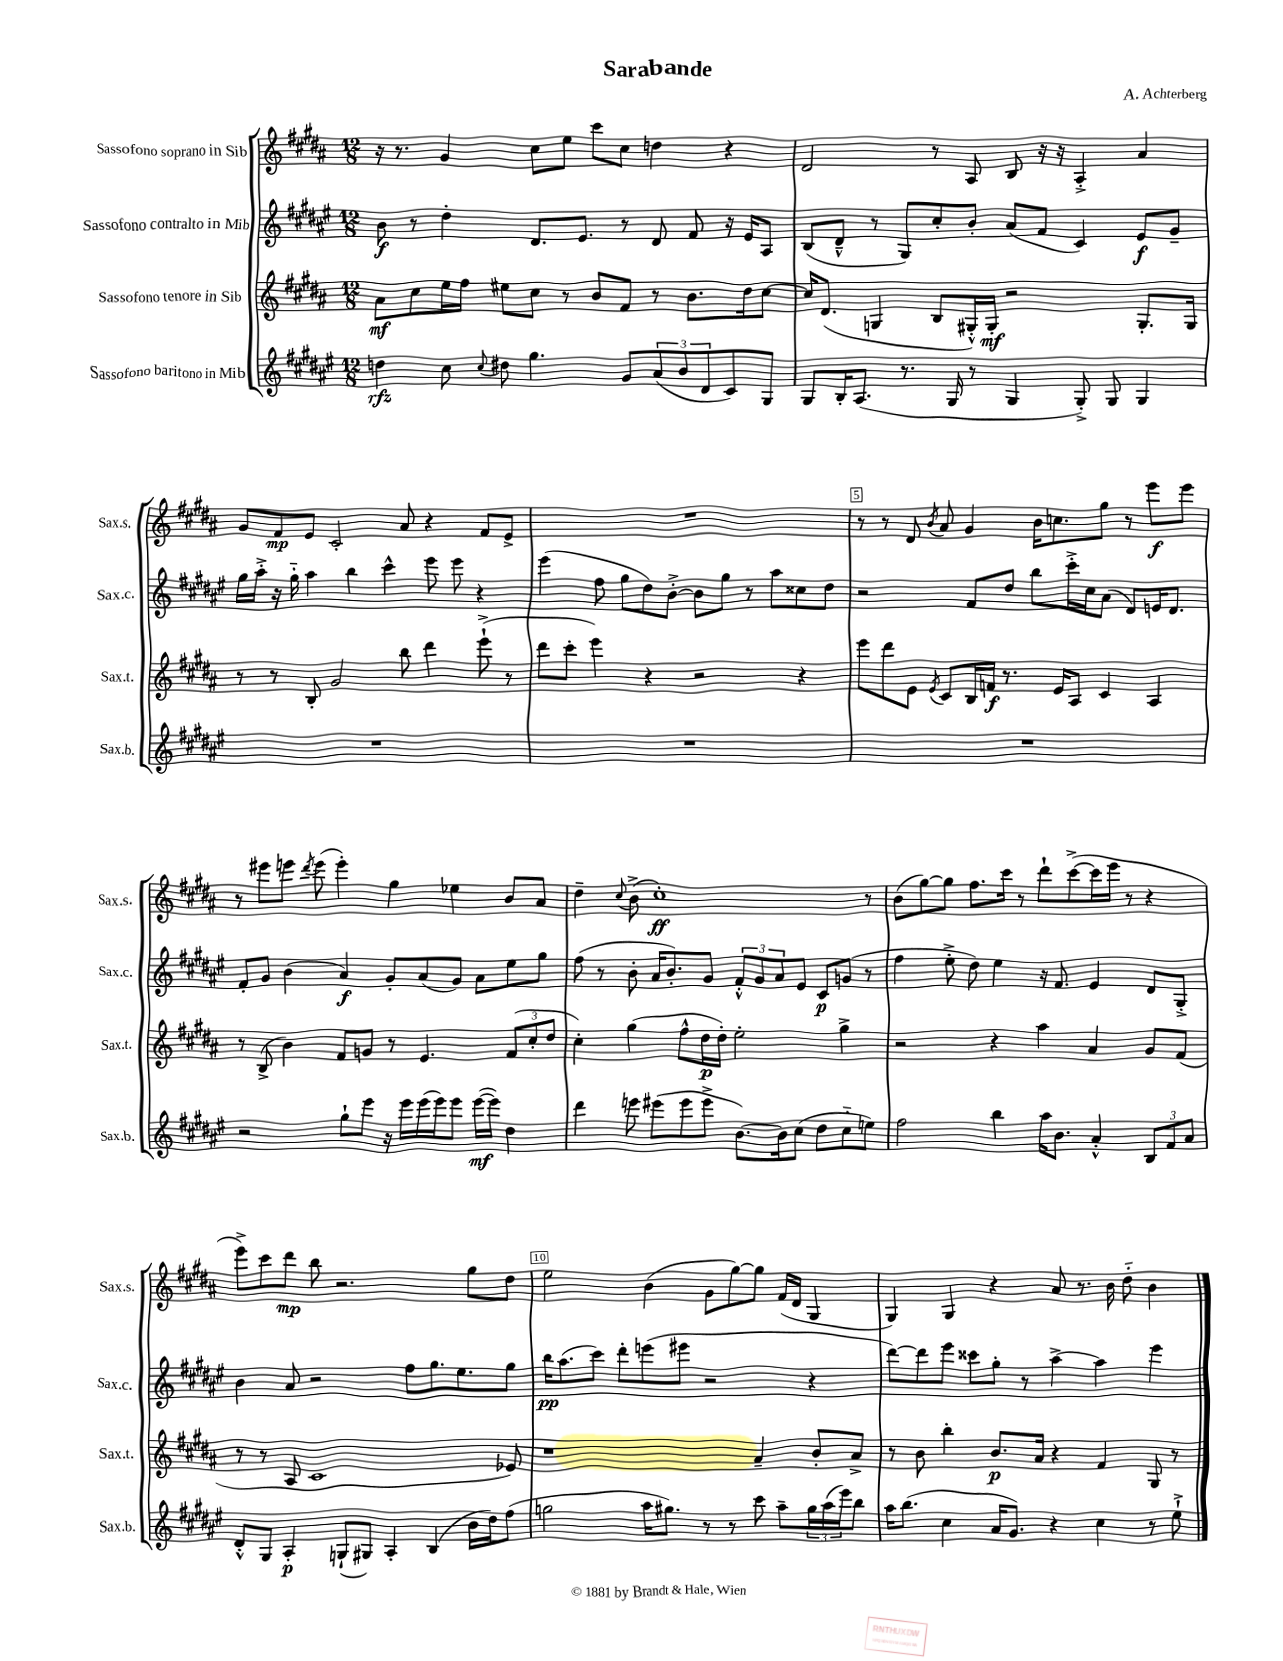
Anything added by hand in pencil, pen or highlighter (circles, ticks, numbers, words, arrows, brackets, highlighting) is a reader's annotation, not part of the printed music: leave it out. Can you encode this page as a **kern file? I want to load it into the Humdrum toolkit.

**kern	**kern	**kern	**kern
*staff4	*staff3	*staff2	*staff1
*clefG2	*clefG2	*clefG2	*clefG2
*k[f#c#g#d#a#e#]	*k[f#c#g#d#a#]	*k[f#c#g#d#a#e#]	*k[f#c#g#d#a#]
*M12/8	*M12/8	*M12/8	*M12/8
4dd\	8a#\L	8b\	16r
.	.	.	8.r
.	8cc#\	8r	.
8cc#\	16ee\L	4dd#'\	4g#/
.	16ff#\JJ	.	.
8qqcc#/	.	.	.
8dd#\	8ee#\L	.	.
4.gg#\	8cc#\J	8.d#/L	8cc#\L
.	8r	.	8ee\J
.	.	8.e#/J	.
.	8b/L	.	8ccc#\L
8g#/L	8f#/J	8r	8cc#\J
(12a#/	8r	8d#/	4dd\
12b/	.	.	.
.	8.b\L	8f#/	.
12d#/	.	.	.
8c#/)	.	16r	4r
.	16dd#\k	16e#/LK	.
8G#/J	[8cc#\J	8A#/J	.
=	=	=	=
8G#/L	16cc#/]LK	(8B/L	2d#/
.	(8.d#/J	.	.
16B'/K	.	8d#~^^/J	.
(8.A#/J	.	.	.
.	4G/	8r	.
8.r	.	8G#/L)	.
.	8B/L	8cc#'/	8r
16G#/	.	.	.
8r	16G#'^^/L)	8b'/J	8A#/
.	16G#'/JJ	.	.
4G#/	2r	(8a#/L	8B/
.	.	8f#/J	16r
.	.	.	16r
8G#'^/)	.	4c#/)	4A#'^/
8G#/	.	.	.
4G#/	8.G#'/L	8e#/L	4a#/
.	.	8g#~/J	.
.	16G#/Jk	.	.
=	=	=	=
1.r	8r	16gg#\LL	8g#/L
.	.	16aa#'^\JJ	.
.	8r	16r	8f#/
.	.	16gg#'~\	.
.	8B'/	4aa#\	8e/J
.	2g#/	.	2c#'/
.	.	4bb\	.
.	.	4ccc#^^\	.
.	8bb\	.	8a#/
.	4ddd#\	8eee#\	4r
.	.	8eee#\	.
.	(8eee`^\	4r	8f#/L
.	8r	.	8e^/J
=	=	=	=
1.r	8ddd#\L	(4eee#\	1.r
.	8ccc#'\J	.	.
.	4eee\)	8ff#\	.
.	.	8gg#\L	.
.	4r	8dd#\)	.
.	.	[8b'^\J	.
.	2r	8b\]L	.
.	.	8gg#\J	.
.	.	8r	.
.	.	8aa#\L	.
.	4r	8cc##\	.
.	.	8dd#\J	.
=	=	=	=
1.r	8eee\L	2r	8r
.	8ddd#\	.	8r
.	8e\J	.	8d#/
.	8qe/	.	8qb/
.	8c#/L	.	8a#/
.	16B/L	8f#/L	4g#/
.	16f/JJ	.	.
.	8.r	8dd#/J	.
.	.	8bb\L	16b\LK
.	16e/LK	.	8.cc\
.	8A#/J	16ccc#'^\L	.
.	.	16cc#\J	.
.	4c#/	(8a#\J	8gg#\J
.	.	8d#/L)	8r
.	4A#/	16e/K	8eee\L
.	.	8.d#/J	.
.	.	.	8eee\J
=	=	=	=
2r	8r	8f#'/L	8r
.	(8B^/	8g#/J	8eee#\L
.	4b\)	(4b\	8eee\J
.	.	.	8qddd#/
.	.	.	(8eee\
8gg#`\L	8f#/L	4a#/)	4eee'\)
8eee#\J	8g/J	.	.
16r	8r	8g#'/L	4gg#\
16eee#\LL	.	.	.
(16eee#\	4.e/	(8a#/	.
16eee#\J)	.	.	.
8eee#\J	.	8g#/J)	4ee-\
([16eee#\LL	.	8a#\L	.
16eee#\]JJ)	.	.	.
4dd#\	(12f#/L	8ee#\	8b/L
.	12cc#'/	.	.
.	.	8gg#\J	8a#/J
.	12dd#/J	.	.
=	=	=	=
4ddd#\	4cc#'\)	(8ff#\	4dd#~\
.	.	8r	.
.	.	.	8qqcc#/
8eee\	(4gg#\	8b'\	(8b^\
(8eee#\L	.	16a#/LK	1cc#')
.	.	8.b'/)	.
8eee#\	8ff#^^\L	.	.
8eee#^\J	16dd#\L	8g#/J	.
.	16dd#'\JJ)	.	.
[8.b\L)	2ee'\	12f#'^^/L	.
.	.	12g#/	.
.	.	12a#/	.
16b\]k	.	.	.
(8cc#\J	.	8e#/J	.
8dd#\L	.	8c#/L	.
8cc#'~\	4gg#^\	(8g/J	.
8ee\J)	.	8r	8r
=	=	=	=
2ff#\	2r	4ff#\	(8b\L
.	.	.	[8gg#\)
.	.	8ee#'^\	8gg#\]J
.	.	8dd#\)	8.ff#\L
4bb\	4r	4ee#\	.
.	.	.	16ccc#\Jk
.	.	.	8r
16aa#\LK	4aa#\	16r	8ddd#`\L
8.b\J	.	8.f#/	.
.	.	.	([8ccc#^\
4a#'^^/	4a#/	4e#/	16ccc#\]L
.	.	.	16eee\JJ
.	.	.	8r
12B/L	8g#/L	8d#/L	4r
12f#/	.	.	.
.	(8f#/J	8G#'^/J	.
12a#/J	.	.	.
=	=	=	=
8d#'^^/L	8r	4b\	8eee^\L)
8G#/J	8r	.	8ccc#\
4A#'/	8A#/	8a#/	8ddd#\J
.	1c#	2r	8bb\
(8G`/L	.	.	2.r
8G#/J)	.	.	.
4A#'/	.	.	.
.	.	8ff#\L	.
(4B/	.	8.gg#\	.
.	.	8.ee#\	.
16b\LL	.	.	8gg#\L
16dd#\J)	.	.	.
(8ff#\J	8e-/)	8gg#\J	8dd#\J
=	=	=	=
2gg\	1r	16bb\LK	2ee\
.	.	(8.aa#\	.
.	.	8ccc#\J)	.
.	.	8ddd#'\L	.
16aa#\LK	.	(8eee\	(4b\
8.gg#\J)	.	.	.
.	.	8eee#\J	.
8r	.	2r	8g#\L
8r	.	.	[8gg#\)
8ccc#\	4a#~/	.	8gg#\]J
8aa#~\L	.	.	(16f#/LL
.	.	.	16d#/JJ
24gg#\L	8b'/L	4r	4G#/
(24aa#\	.	.	.
24eee#\J)	.	.	.
8bb\J	8a#^/J	.	.
=	=	=	=
16aa#\LK	8r	[8ddd#\L)	4G#/)
(8.bb\J	.	.	.
.	8b\	8ddd#\]	.
4cc#\	4bb'\	8eee#\J	4G#/
.	.	8ccc##\L	.
16a#/LK	8.b/L	8gg#'\J	4r
8.g#/J)	.	.	.
.	.	8r	.
.	16a#/Jk	.	.
4r	4r	[4aa#^\	8a#/
.	.	.	8.r
4cc#\	4f#/	4aa#\]	.
.	.	.	16b\
.	.	.	8dd#'~\
8r	8G#/	4eee#\	4b\
8ee#`^\	8r	.	.
==	==	==	==
*-	*-	*-	*-
